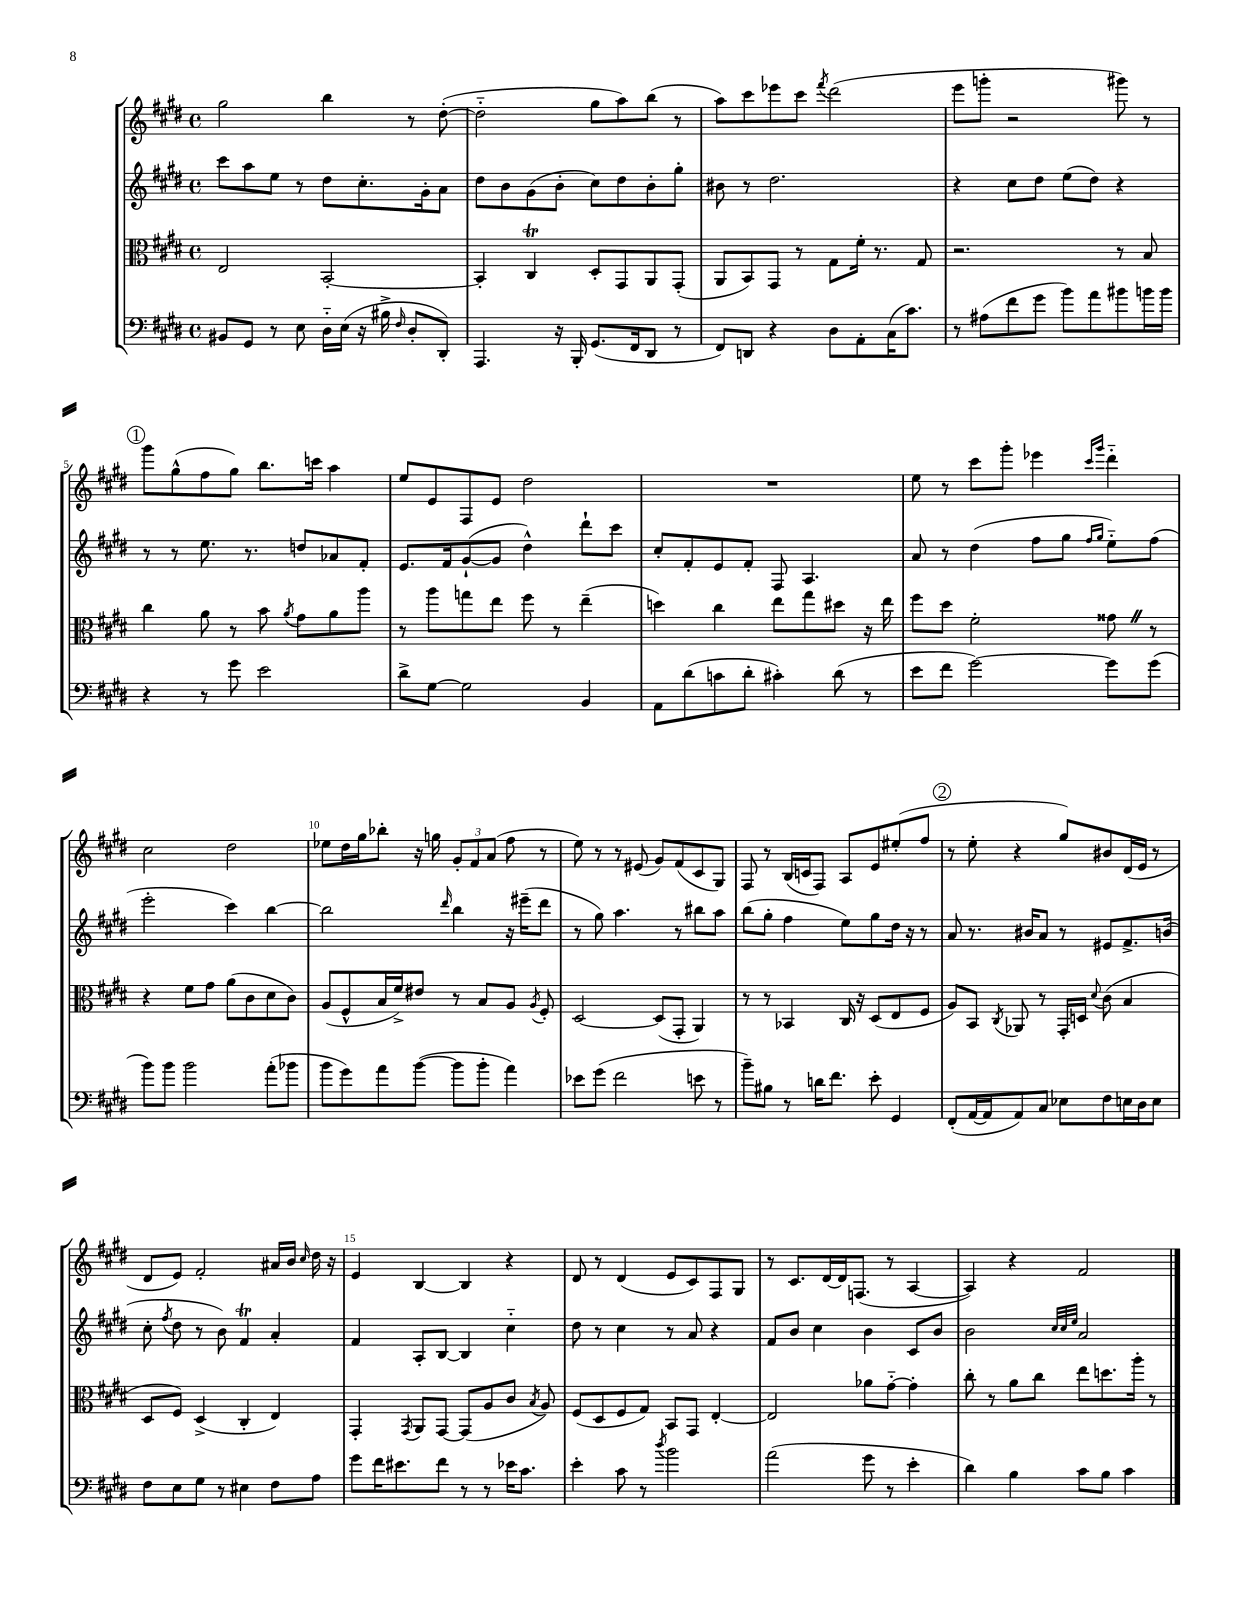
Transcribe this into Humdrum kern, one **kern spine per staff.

**kern	**kern	**kern	**kern
*part4	*part3	*part2	*part1
*staff4	*staff3	*staff2	*staff1
*clefF4	*clefC3	*clefG2	*clefG2
*k[f#c#g#d#]	*k[f#c#g#d#]	*k[f#c#g#d#]	*k[f#c#g#d#]
*M4/4	*M4/4	*M4/4	*M4/4
*met(c)	*met(c)	*met(c)	*met(c)
=1	=1	=1	=1
8BB#X/L	2E/	8ccc#\L	2gg#\
8GG#/J	.	8aa\	.
8r	.	8ee\J	.
8E\	.	8r	.
16D#\LL	[2BB'/	8dd#\L	4bb\
(16E\JJ	.	.	.
16r	.	8.cc#'\	.
16B#X^\	.	.	.
16qqF#/	.	.	.
8D#'/L	.	.	8r
.	.	16g#'\k	.
8DD#'/J)	.	8a\J	([8dd#'\
=2	=2	=2	=2
4.AAA/	4BB'/]	8dd#\L	2dd#\]
.	.	8b\	.
.	4C#T/	(8g#\	.
16r	.	8b'\J	.
16BBB'/	.	.	.
(8.GG#/L	8D#'/L	8cc#\L)	8gg#\L
.	8GG#/	8dd#\	8aa\)
16FF#/k	.	.	.
8DD#/J	8AA/	8b'\	(8bb\J
8r	(8GG#'/J	8gg#'\J	8r
=3	=3	=3	=3
8FF#/L)	8AA/L	8b#X\	8aa\L)
8DDn/J	8BB/)	8r	8ccc#\
4r	8GG#/J	2.dd#\	8eee-X\
.	8r	.	8ccc#\J
.	.	.	8qfff#/
8D#\L	8G#\L	.	(2ddd#\
8AA'\	16f#'\Jk	.	.
.	8.r	.	.
(16C#\K	.	.	.
8.c#\J)	.	.	.
.	8G#/	.	.
=4	=4	=4	=4
8r	2.r	4r	8eee\L
(8A#X\L	.	.	8gggn'\J
8f#\	.	8cc#\L	2r
8g#\J	.	8dd#\J	.
8b\L)	.	(8ee\L	.
8a\	.	8dd#\J)	.
8b#X\	8r	4r	8ggg#X\)
16bn\L	8B/	.	8r
16b\JJ	.	.	.
!!LO:LB:g=z
!!LO:REH:place=s1:t=1
=5	=5	=5	=5
4r	4cc#\	8r	8ggg#\L
.	.	8r	(8gg#^^\
8r	8a\	8.ee\	8ff#\
8g#\	8r	.	8gg#\J)
.	.	8.r	.
2e\	8b\	.	8.bb\L
.	8qa/	.	.
.	8g#\L	8ddn/L	.
.	.	.	16cccn\Jk
.	8a\	8a-X/	4aa\
.	8aa\J	8f#'/J	.
=6	=6	=6	=6
8d#^\L	8r	8.e/L	8ee/L
[8G#\J	8aa\L	.	8e/
.	.	16f#/k	.
2G#\]	8ggn\	([8g#`/	8F#/
.	8ee\J	8g#/J]	8e/J
.	8ff#\	4dd#^^\)	2dd#\
.	8r	.	.
4BB/	(4ee~\	8ddd#`\L	.
.	.	8ccc#\J	.
=7	=7	=7	=7
8AA\L	4ddn\)	8cc#'/L	1r
(8d#\	.	8f#'/	.
8cn\	4cc#\	8e/	.
8d#'\J	.	8f#'/J	.
4c#X'\)	8ee\L	8F#/	.
.	8gg#\	4.A/	.
(8d#\	8dd#X\J	.	.
8r	16r	.	.
.	16ee\	.	.
=8	=8	=8	=8
8e\L	8ff#\L	8a/	8ee\
8f#\J	8dd#\J	8r	8r
[2g#\)	2f#'\	(4dd#\	8ccc#\L
.	.	.	8ggg#'\J
.	.	8ff#\L	4eee-X\
.	.	8gg#\J	.
.	.	16qqff#/LL	16qqccc#/LL
.	.	16qqgg#/JJ	16qqggg#/JJ
8g#\L]	8g##XZ\	8ee\L)	4ddd#\
(8g#\J	8r	(8ff#\J	.
!!LO:LB:g=z
=9	=9	=9	=9
8b\L)	4r	2eee'\	2cc#\
8b\J	.	.	.
2b\	8f#\L	.	.
.	8g#\J	.	.
.	(8a\L	4ccc#\)	2dd#\
.	8c#\	.	.
(8a'\L	8d#\	[4bb\	.
8b-X\J	8c#\J)	.	.
=10	=10	=10	=10
8b\L	(8A/L	2bb\]	8ee-X\L
8g#\)	8F#^^/	.	16dd#\L
.	.	.	16gg#\J
8a\	16B/L	.	8bb-X'\J
.	16f#^/J)	.	.
([8b\J	8e#X/J	.	16r
.	.	.	16ggn\
.	.	16qqddd#/	.
8b\L]	8r	4bb\	12g#'/L
.	.	.	12f#/
8b'\J	8B/L	.	.
.	.	.	(12a/J
4a\)	8A/J	16r	8ff#\
.	.	(16eee#X~\KL	.
.	8qA/	.	.
.	8F#'/	8ddd#\J	8r
=11	=11	=11	=11
8e-X\L	[2D#/	8r	8ee\)
(8g#\J	.	8gg#\)	8r
2f#\	.	4.aa\	8r
.	.	.	(8e#X/
.	(8D#/L]	.	8g#/L)
.	8GG#'/J	8r	(8f#/
8en\	4AA/)	8bb#X\L	8c#/
8r	.	8aa\J	8G#/J)
=12	=12	=12	=12
8b~\L)	8r	(8bb\L	8F#/
8B#X\J	8r	8gg#'\J	8r
8r	4BB-X/	4ff#\	(16B/LL
.	.	.	16cn/J
16dn\KL	.	.	8F#/J)
8.f#\J	.	.	.
.	16C#/	8ee\L)	8A/L
.	16r	.	.
8e'\	(8D#/L	8gg#\	8e/
4GG#/	8E/	16dd#\Jk	(8ee#X'/
.	.	16r	.
.	8F#/J	8r	8ff#/J
!!LO:REH:place=s1:t=2
=13	=13	=13	=13
(8FF#'/L	8A/L)	8a/	8r
[16AA/L	8BB/J	8.r	8ee'\
16AA/J]	.	.	.
.	8qC#/	.	.
8AA/)	8AA-X/	.	4r
.	.	16b#X/KL	.
8C#/J	8r	8a/J	.
8E-X\L	16GG#'/LL	8r	8gg#/L)
.	16Dn/JJ	.	.
.	8qqd#/	.	.
8F#\	(8c#\	8e#X/L	8b#X/
16En\L	4B/	8.f#^/	(16d#/L
16D#\J	.	.	16e/JJ
8E\J	.	.	8r
.	.	(16bn/Jk	.
!!LO:LB:g=z
=14	=14	=14	=14
8F#\L	8D#/L	8cc#'\	8d#/L
.	.	8qff#/	.
8E\	8F#/J)	8dd#\	8e/J)
8G#\J	(4D#^/	8r	2f#'/
8r	.	8b\)	.
4E#X\	4C#'/	4f#T/	.
8F#\L	4E/)	4a'/	16a#X/LL
.	.	.	16b/JJ
.	.	.	16qqcc#/
8A\J	.	.	16dd#\
.	.	.	16r
=15	=15	=15	=15
8g#\L	4GG#'/	4f#/	4e/
16f#\K	.	.	.
8.e#X\	.	.	.
.	8qGG#/	.	.
.	8AA/L	8A'/L	[4B/
8f#\J	[8GG#/J	[8B/J	.
8r	(8GG#/L]	4B/]	4B/]
8r	8A/	.	.
16e-X\KL	8c#/J	4cc#\	4r
8.c#\J	.	.	.
.	8qB/	.	.
.	8A/)	.	.
=16	=16	=16	=16
4e'\	(8F#/L	8dd#\	8d#/
.	8D#/	8r	8r
8c#\	8F#/	4cc#\	(4d#/
8r	8G#/J)	.	.
8qdd#/	.	.	.
2b\	8BB/L	8r	8e/L
.	8GG#/J	8a/	8c#/)
.	[4E'/	4r	8F#/
.	.	.	8G#/J
=17	=17	=17	=17
(2a\	2E/]	8f#/L	8r
.	.	8b/J	8.c#/L
.	.	4cc#\	.
.	.	.	[16d#/L
.	.	.	16d#/J]
.	.	.	(8.Fn/J
8g#\	8a-X\L	4b\	.
8r	[8g#\J	.	8r
4e'\	4g#'\]	8c#/L	[4A/
.	.	8b/J	.
=18	=18	=18	=18
4d#\)	8cc#'\	2b\	4A/])
.	8r	.	.
4B\	8a\L	.	4r
.	8cc#\J	.	.
.	.	32qqcc#/LLL	.
.	.	32qqcc#/	.
.	.	32qqee/JJJ	.
8c#\L	8ee\L	2a/	2f#/
8B\J	8.ddn\	.	.
4c#\	.	.	.
.	16aa'\Jk	.	.
.	8r	.	.
==	==	==	==
*-	*-	*-	*-
